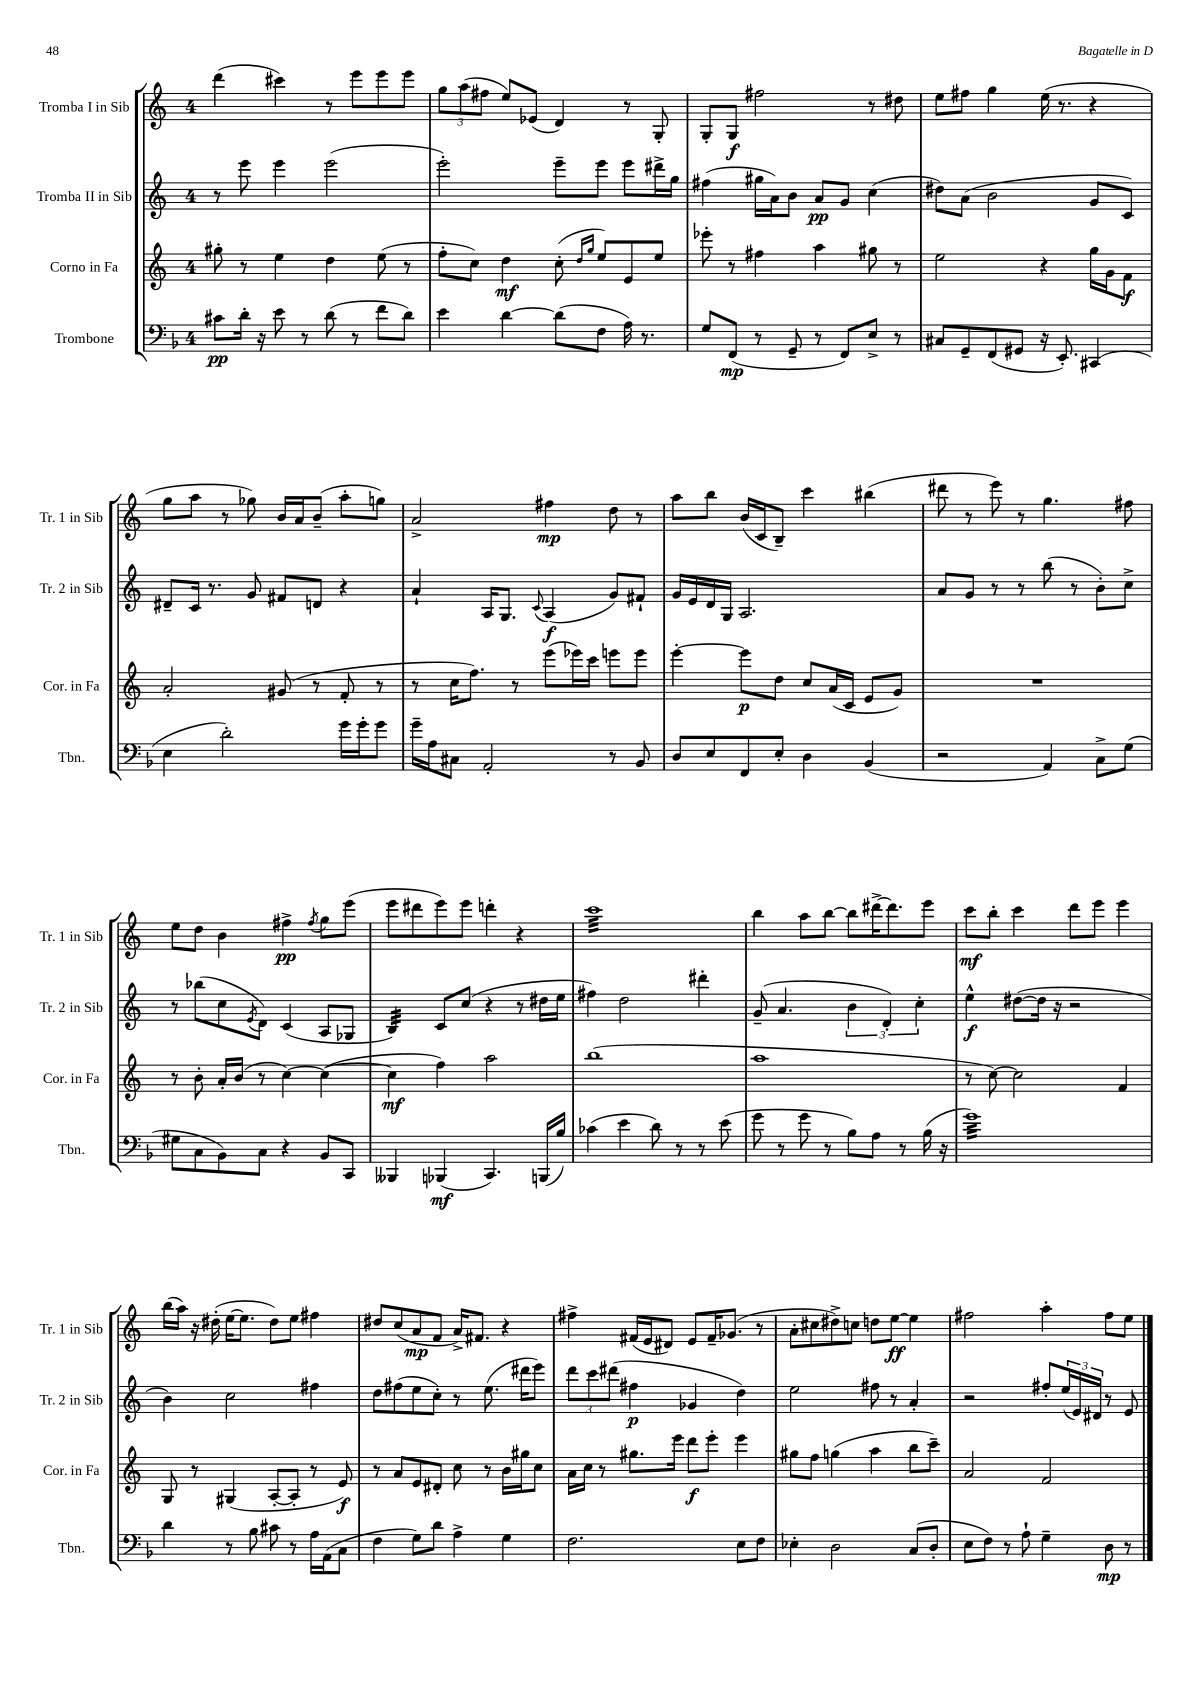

**kern	**kern	**kern	**kern
*staff4	*staff3	*staff2	*staff1
*clefF4	*clefG2	*clefG2	*clefG2
*k[b-]	*k[]	*k[]	*k[]
*M4/4	*M4/4	*M4/4	*M4/4
8c#	8gg#'	8r	(4ddd
16d'	8r	8eee	.
16r	.	.	.
8e	4ee	4eee	4ccc#)
8r	.	.	.
(8d	4dd	(2eee	8r
8r	.	.	8eee
8f	(8ee	.	8eee
8d)	8r	.	8eee
=	=	=	=
4e	8ff'	2eee')	12gg
.	.	.	(12aa
.	8cc)	.	.
.	.	.	12ff#
[4d	4dd	.	8ee)
.	.	.	(8e-
(8d]	(8cc'	8eee~	4d)
.	16qqdd	.	.
.	16qqgg	.	.
8F	8ee)	8eee	.
16A)	8e	8eee	8r
8.r	.	.	.
.	8ee	16ddd#^	8G'
.	.	16gg	.
=	=	=	=
8G	8eee-'	(4ff#	8G'
(8FF	8r	.	8G
8r	4ff#	16gg#	2ff#
.	.	16a)	.
8GG~	.	8b	.
8r	4aa	8a	.
8FF)	.	8g	.
8E^	8gg#	(4cc	8r
8r	8r	.	8dd#
=	=	=	=
8C#	2ee	8dd#)	8ee
8GG~	.	(8a	8ff#
(8FF	.	2b	4gg
8GG#	.	.	.
16r	4r	.	(16ee
8.EE')	.	.	8.r
(4CC#	16gg	8g	4r
.	16g	.	.
.	8f	8c)	.
=	=	=	=
4E	2a'	8d#~	8gg
.	.	16c	8aa
.	.	8.r	.
2d')	.	.	8r
.	.	8g	8gg-)
.	(8g#	8f#	16b
.	.	.	16a
.	8r	8d	(8b~
16g	8f'	4r	8aa'
16g'	.	.	.
8g	8r	.	8gg)
=	=	=	=
16g~	8r	4a`	2a^
16A	.	.	.
8C#	16cc	.	.
.	8.ff)	.	.
2AA'	.	16A	.
.	.	8.G	.
.	8r	.	.
.	.	8qqc	.
.	(8eee	(4A	4ff#
.	16eee-)	.	.
.	16ccc	.	.
8r	8eee	8g)	8dd
8BB-	8eee	8f#`	8r
=	=	=	=
8D	[4eee'	16g	8aa
.	.	16e	.
8E	.	16d	8bb
.	.	16G	.
8FF	8eee]	2.A	(16b
.	.	.	16c
8E'	8dd	.	8B~)
4D	8cc	.	4ccc
.	(16a	.	.
.	16c	.	.
(4BB-	8e	.	(4bb#
.	8g)	.	.
=	=	=	=
2r	1r	8a	8ddd#
.	.	8g	8r
.	.	8r	8eee)
.	.	8r	8r
4AA)	.	(8bb	4.gg
.	.	8r	.
8C^	.	8b')	.
(8G	.	8cc^	8ff#
=	=	=	=
8G#	8r	8r	8ee
8C	8b'	(8bb-	8dd
8BB-)	16a'	8cc	4b
.	(16b	.	.
.	.	8qe	.
8C	8r	8d)	.
4r	[4cc)	(4c	4ff#^
.	.	.	8qff#
8BB-	(4cc_	8A	8gg
8CC	.	8G-	(8eee
=	=	=	=
4BBB--	4cc]	4B)	8eee
.	.	.	8ddd#
(4BBB-	4ff)	8c	8eee)
.	.	(8cc	8eee
4.CC)	2aa	4r	4ddd'
.	.	8r	4r
(16BBB	.	16dd#	.
16B-)	.	16ee	.
=	=	=	=
(4c-	(1bb	4ff#)	1ccc
4e	.	2dd	.
8d)	.	.	.
8r	.	.	.
8r	.	4ddd#'	.
(8e	.	.	.
=	=	=	=
8g	1aa	(8g~	4bb
8r	.	4.a	.
8g	.	.	8aa
8r	.	.	[8bb
8B-)	.	6b	8bb]
8A	.	.	[16ddd#^
.	.	6d')	.
.	.	.	8.ddd#]
8r	.	.	.
.	.	6cc'	.
(16B-	.	.	8eee
16r	.	.	.
=	=	=	=
1g)	8r	4ee^^	8ccc
.	[8cc)	.	8bb'
.	2cc]	([8dd#	4ccc
.	.	16dd#]	.
.	.	16r	.
.	.	2r	8ddd
.	.	.	8eee
.	4f	.	4eee
=	=	=	=
4d	8G	4b)	(16bb
.	.	.	16aa)
.	8r	.	16r
.	.	.	(16dd#'
8r	(4G#	2cc	[16ee
.	.	.	8.ee]
8B-	.	.	.
8c#	[8A'	.	8dd#)
8r	8A']	.	8ee
16A	8r	4ff#	4ff#
(16AA	.	.	.
8C	8e)	.	.
=	=	=	=
4F	8r	8dd	8dd#
.	8a	(8ff#	(8cc
8G)	8e	8ee	8a
8d	8d#'	8cc')	8f
4A^	8cc	8r	16a^)
.	.	.	8.f#
.	8r	(8.ee	.
4G	16b	.	4r
.	16gg#	16ddd#	.
.	8cc	8eee)	.
=	=	=	=
2.F	16a	12ddd	4ff#^
.	16cc	.	.
.	.	12ccc	.
.	8r	.	.
.	.	(12ddd#	.
.	8.gg#	4ff#	(16f#
.	.	.	16e
.	.	.	8d#)
.	16eee	.	.
.	8ddd	4g-	8e
.	8eee'	.	16f#~
.	.	.	(8.g-
8E	4eee	4dd)	.
8F	.	.	8r
=	=	=	=
4E-'	8gg#	2ee	8a'
.	8ff	.	8cc#
2D	(4gg	.	8dd#^)
.	.	.	8cc
.	4aa	8ff#	8dd
.	.	8r	[8ee
(8C	8bb	4a'	4ee]
8D'	8ccc~)	.	.
=	=	=	=
8E	2a	2r	2ff#
8F)	.	.	.
8r	.	.	.
8A`	.	.	.
4G~	2f	8ff#'	4aa'
.	.	(24ee	.
.	.	24e)	.
.	.	24d#	.
8D	.	8r	8ff#
8r	.	8e	8ee
==	==	==	==
*-	*-	*-	*-
